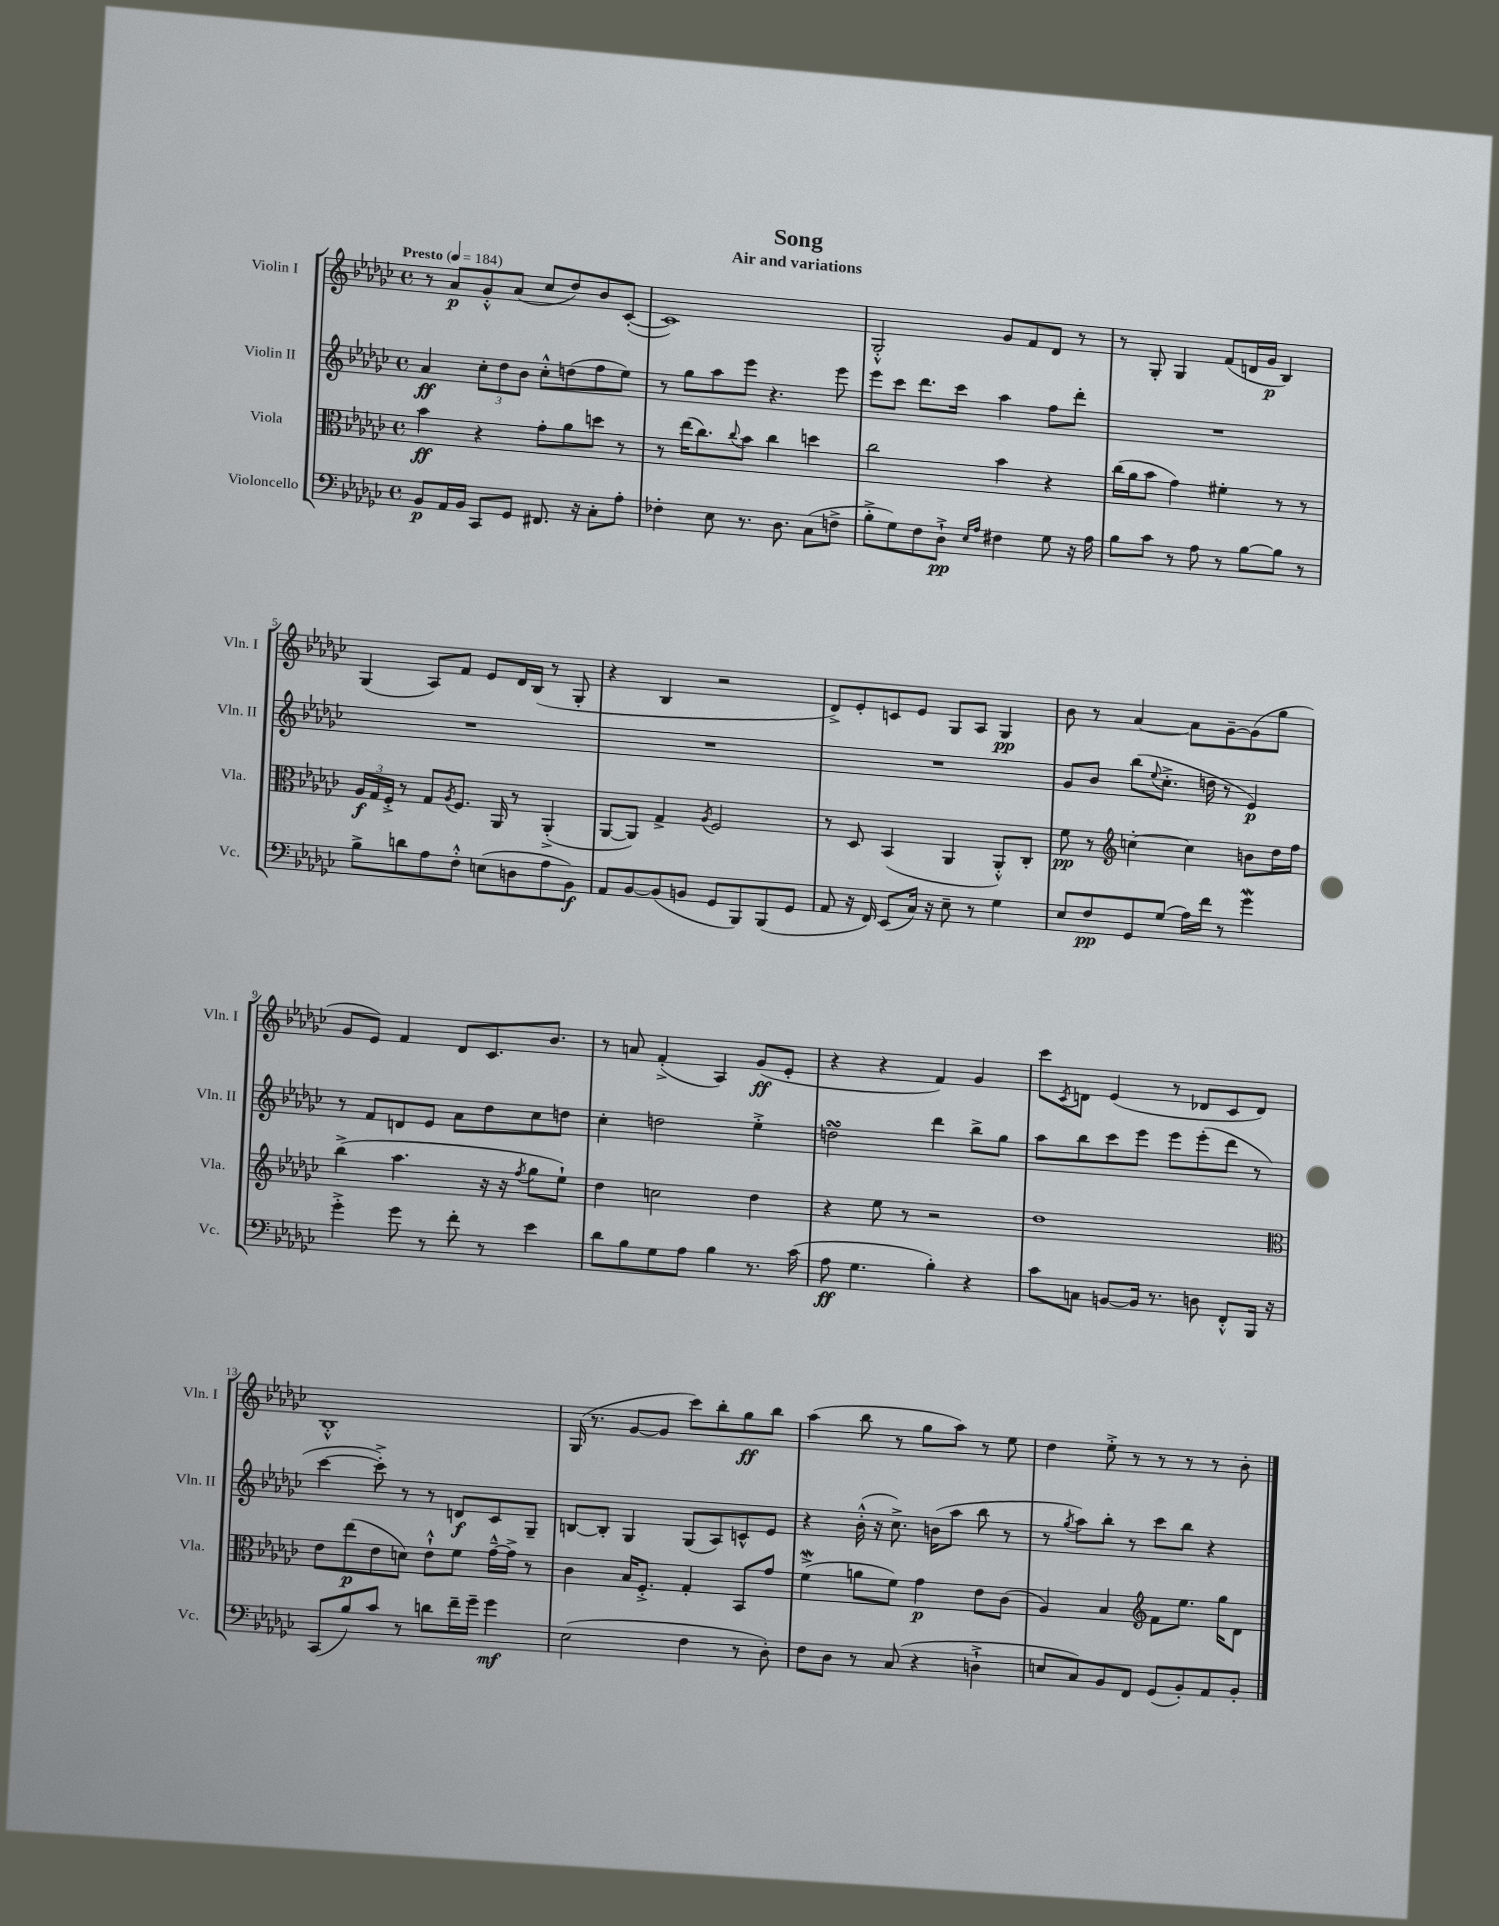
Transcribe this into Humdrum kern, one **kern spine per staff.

**kern	**kern	**kern	**kern
*staff4	*staff3	*staff2	*staff1
*clefF4	*clefC3	*clefG2	*clefG2
*k[b-e-a-d-g-c-]	*k[b-e-a-d-g-c-]	*k[b-e-a-d-g-c-]	*k[b-e-a-d-g-c-]
*M4/4	*M4/4	*M4/4	*M4/4
*met(c)	*met(c)	*met(c)	*met(c)
*MM184	*MM184	*MM184	*MM184
8BB-	4b-	4a-	8r
16AA-	.	.	8a-
16BB-	.	.	.
8CC-	4r	12cc-'	8g-'^^
.	.	12dd-	.
8GG-	.	.	(8a-
.	.	12b-	.
8.FF#	8g-'	8cc-'^^	8cc-
.	8a-	(8dd	8dd-)
16r	.	.	.
8C-'	8dd	8ff	8b-
8A-'	8r	8ee-)	([8c-'
=	=	=	=
4F-'	8r	8r	1c-])
.	(16ee-	8gg-	.
.	8.cc-)	.	.
8E-	.	8aa-	.
.	8qqcc-	.	.
8.r	8b-	8eee-	.
.	4cc-	4.r	.
8.D-	.	.	.
(8C-	4dd	.	.
8F^	.	8eee-	.
=	=	=	=
8B-'^	2cc-	8eee-	2G-'^^
8G-)	.	8ccc-	.
8F	.	8.ddd-	.
8D-`^	.	.	.
.	.	16ccc-	.
16qqE-	.	.	.
16qqA-	.	.	.
4F#	4b-	4aa-	8g-
.	.	.	8f
8G-	4r	8ff	8d-
16r	.	8ddd-'	8r
16A-	.	.	.
=	=	=	=
8B-	(16cc-	1r	8r
.	16a-	.	.
8c-	8b-	.	8G-'
8r	4g-)	.	4G-
8A-	.	.	.
8r	4f#'	.	(8f
[8B-	.	.	16d
.	.	.	16g-
8B-]	8r	.	4B-)
8r	8r	.	.
=	=	=	=
8B-^	24A-	1r	(4G-
.	24G-	.	.
.	24F'^	.	.
8d	8r	.	.
8A-	8G-	.	8A-)
.	8qA-	.	.
8F'^^	8.F	.	8f
(8E	.	.	8e-
.	16AA-	.	.
8D	8r	.	16d-
.	.	.	(16B-
8A-	(4AA-'^	.	8r
8BB-)	.	.	8G-'
=	=	=	=
8AA-	[8AA-	1r	4r
[8BB-	8AA-])	.	.
(8BB-]	4G-^	.	4B-
8BB	.	.	.
.	8qA-	.	.
8GG-	2F	.	2r
8BBB-)	.	.	.
(8BBB-	.	.	.
8GG-	.	.	.
=	=	=	=
8AA-	8r	1r	8d-^)
16r	8D-	.	8e-'
16FF)	.	.	.
(8EE-	(4BB-	.	8c
16C-)	.	.	8e-
16r	.	.	.
8E-~	4AA-	.	8G-
8r	.	.	8A-
4G-	8AA-'^^)	.	4G-
.	8C-'	.	.
=	=	=	=
8E-	8f	8g-	8b-
8F	8r	8b-	8r
*	*clefG2	*	*
8GG-	[4cc'	(8bb-	[4a-
.	.	8qqee-	.
(8G-	.	8.cc-'^	.
16A-)	4cc]	.	8a-]
16f	.	16dd	.
8r	.	8r	[8g-~
4g-	8b	4e-)	(8g-]
.	16dd-	.	8gg-
.	16ff	.	.
=	=	=	=
4g-'^	(4bb-^	8r	8g-
.	.	8f	8e-)
8g-	4.aa-	8d	4f
8r	.	8e-	.
8f'	.	8a-	8d-
8r	16r	8dd-	8.c-
.	16r	.	.
.	8qff	.	.
4e-	8gg-	8cc-	.
.	.	.	8.b-
.	8ee-`)	8dd	.
=	=	=	=
8d-	4dd-	4cc-'	8r
8B-	.	.	8a
8G-	2cc	2dd	(4f'^
8A-	.	.	.
4B-	.	.	4A-)
8.r	4dd-	4ee-'^	(8g-
.	.	.	8e-'
(16c-	.	.	.
=	=	=	=
8A-	4r	2dd	4r
4.G-	.	.	.
.	8ee-	.	4r
.	8r	.	.
4B-')	2r	4ddd-	4f)
4r	.	8bb-^	4g-
.	.	8gg-	.
=	=	=	=
8c-	1dd-	8aa-	8ccc-
.	.	.	8qc-
8C	.	8bb-	8d
[8BB	.	8ccc-	(4e-
16BB]	.	8eee-	.
8.r	.	.	.
.	.	8eee-	8r
8D	.	(8eee-'	8d-
8FF'^^	.	8ddd-	8c-
16BBB-	.	8r	8d-)
16r	.	.	.
=	=	=	=
*	*clefC3	*	*
(8CC-	8e-	[4ccc-	1B-'^^
8B-)	(8ee-	.	.
8c-	8e-	8ccc-'^])	.
8r	8d)	8r	.
8d	8e-`^^	8r	.
16f~	8f	8d	.
16g-~	.	.	.
4g-	[16g-~^^	8c-	.
.	16g-^]	.	.
.	8r	8G-~	.
=	=	=	=
(2E-	4c-	[8B	(16G-
.	.	.	8.r
.	.	8B']	.
.	16B-	4G-	[8g-
.	8.F'^	.	.
.	.	.	8g-]
4F	4G-'	(8G-	8ccc-)
.	.	8A-)	8bb-'
8r	8BB-	8c^^	8gg-
8D-')	8g-	8e-	8bb-
=	=	=	=
8F	(4f^	4r	(4aa-
8D-	.	.	.
8r	8a	(16b-'^^	8bb-
.	.	16r	.
(8C-	8f)	8.cc-^)	8r
4r	4g-	.	8gg-
.	.	(16b	.
.	.	8aa-	8aa-)
4D`^	8e-	8bb-	8r
.	(8c-	8r	8ee-
=	=	=	=
8E	4A-)	8r	4dd-
.	.	8qgg-	.
8C-)	.	8aa-)	.
8BB-	4B-	8bb-'	8ee-'^
8FF	.	8r	8r
*	*clefG2	*	*
(8GG-	8f	8ccc-	8r
8BB-')	8.ee-	8bb-	8r
8AA-	.	4r	8r
.	16gg-	.	.
8BB-'	8d-	.	8b-'
==	==	==	==
*-	*-	*-	*-
